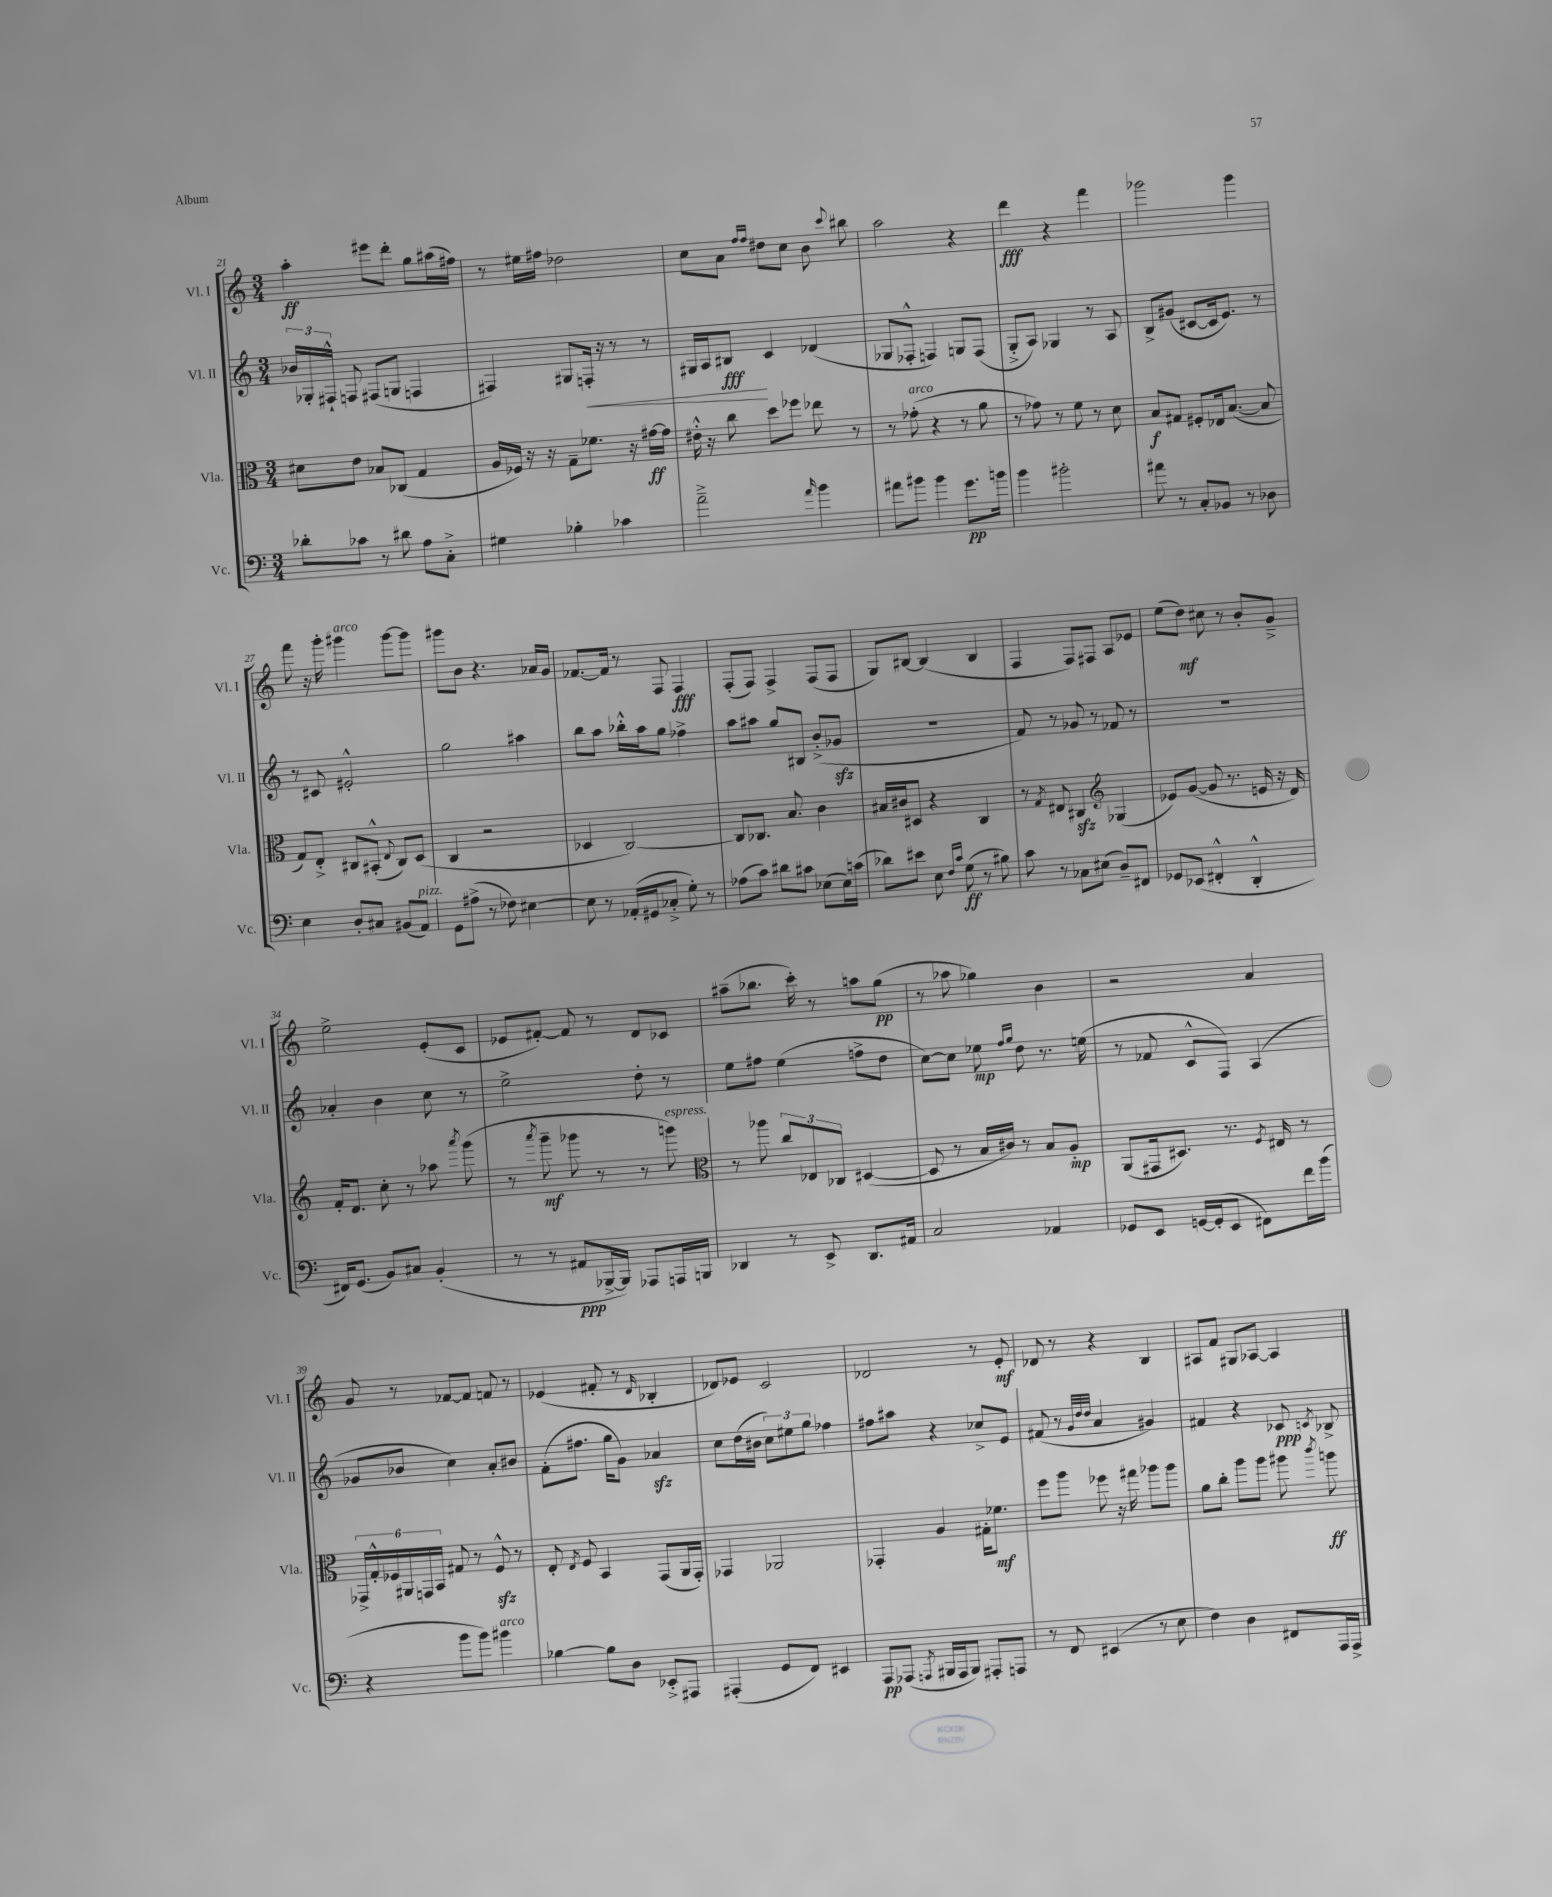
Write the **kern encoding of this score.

**kern	**dynam	**kern	**dynam	**kern	**dynam	**kern	**dynam
*part4	*part4	*part3	*part3	*part2	*part2	*part1	*part1
*staff4	*staff4	*staff3	*staff3	*staff2	*staff2	*staff1	*staff1
*I"Vc.	*	*I"Vla.	*	*I"Vl. II	*	*I"Vl. I	*
*I'Vc.	*	*I'Vla.	*	*I'Vl. II	*	*I'Vl. I	*
*clefF4	*	*clefC3	*	*clefG2	*	*clefG2	*
*k[]	*	*k[]	*	*k[]	*	*k[]	*
*M3/4	*	*M3/4	*	*M3/4	*	*M3/4	*
=21	=21	=21	=21	=21	=21	=21	=21
8d-X'\L	.	8d#X\L	.	24b-X/LL	.	4aa'\	ff
.	.	.	.	24G-X'/	.	.	.
.	.	.	.	24F#X`^^/JJ	.	.	.
8c-X\J	.	8e\J	.	8Fn/	.	.	.
8r	.	8B-X/L	.	(8F#X/L	.	8eee#X\L	.
8d#X\	.	(8C-X/J	.	8Gn/J	.	8ddd'\J	.
8A\L	.	4G/	.	4Fn/	.	8gg\L	.
8C'^\J	.	.	.	.	.	(16aa#X\L	.
.	.	.	.	.	.	16ff#X\JJ)	.
=22	=22	=22	=22	=22	=22	=22	=22
4G#X\	.	16A/LL	.	4F#X/)	.	8r	.
.	.	16F-X/JJ)	.	.	.	.	.
.	.	16r	.	.	.	16ee#X\LL	.
.	.	16r	.	.	.	16ff#X\JJ	.
4B-X'\	.	8G~\L	.	8G#X/L	.	2dd-X\	.
!	!	!	!	!	!LO:HP:b	!	!
.	.	8.f-X\J	.	16Fn'/Jk	<	.	.
.	.	.	.	16r	.	.	.
4c-X\	.	.	.	8r	.	.	.
.	.	16r	.	.	.	.	.
.	.	[16g#X\LL	ff	8r	.	.	.
.	.	16g#\JJ]	.	.	.	.	.
=23	=23	=23	=23	=23	=23	=23	=23
2a~^\	.	16e#X'^^\	.	16G#X/LL	.	8cc\L	.
.	.	16r	.	16A/J	.	.	.
.	.	8cc\	.	8B#X/J	fff	8a\J	.
.	.	.	.	.	.	16qqff/LL	.
.	.	.	.	.	.	16qqff/JJ	.
.	.	8dd\L	.	4c/	[	8dd#X\L	.
.	.	8ff-X\J	.	.	.	8cc\J	.
16qqa/	.	.	.	.	.	.	.
4b\	.	8ee-X\	.	(4d-X/	.	8b\	.
.	.	.	.	.	.	8qqccc/	.
.	.	8r	.	.	.	8bb#X\	.
=24	=24	=24	=24	=24	=24	=24	=24
8a#X\L	.	8r	.	8G-X/L	.	2aa\	.
!	!	!LO:TX:a:i:t=arco	!	!	!	!	!
8b#X\J	.	(8g-X'\	.	8F-X'^^/J	.	.	.
4b#\	.	4r	.	4Fn/)	.	.	.
8.g\L	pp	8r	.	8Gn/L	.	4r	.
.	.	8a\	.	(8F/J	.	.	.
16bn\Jk	.	.	.	.	.	.	.
=25	=25	=25	=25	=25	=25	=25	=25
4b\	.	8r	.	8G'^/L	.	4ddd\	fff
.	.	8g-X\)	.	8A/J)	.	.	.
2b#X'\	.	8r	.	4G-X/	.	4r	.
.	.	8f\	.	.	.	.	.
.	.	8r	.	8r	.	4fff\	.
.	.	8d\	.	8A/	.	.	.
=26	=26	=26	=26	=26	=26	=26	=26
8a#X\	.	8B/L	f	8B^/L	.	2ggg-X\	.
8r	.	8G#X/J	.	(8g#X/J	.	.	.
8C'/L	.	8F#X'/L	.	[8c#X/L	.	.	.
8BB-X/J	.	16E-X/k	.	16c#/k]	.	.	.
.	.	([8.B/J	.	8.e/J)	.	.	.
8r	.	.	.	.	.	4ggg-\	.
8D-X\	.	8B/]	.	8r	.	.	.
!!LO:LB:g=z
=27	=27	=27	=27	=27	=27	=27	=27
4E\	.	8G/L)	.	8r	.	8fff\	.
.	.	8E'^/J	.	8c#X/	.	16r	.
.	.	.	.	.	.	16ggg'\	.
!	!	!	!	!	!	!LO:TX:a:i:t=arco	!
8D'/L	.	8C#X/L	.	2e#X'^^/	.	4ggg#X\	.
8C#X/J	.	(8BB#X'^^/J	.	.	.	.	.
.	.	8qqE/	.	.	.	.	.
(8BB#X/L	.	8C#/L)	.	.	.	[8ggg#\L	.
!LO:TX:a:i:t=pizz.	!	!	!	!	!	!	!
8AA/J)	.	(8D/J	.	.	.	8ggg#\J]	.
=28	=28	=28	=28	=28	=28	=28	=28
8GG\L	.	4C/	.	2gg\	.	8ggg#X\L	.
(8A#X^\J	.	.	.	.	.	8b\J	.
8r	.	2r	.	.	.	4.r	.
8F-X\)	.	.	.	.	.	.	.
[4E#X\	.	.	.	4aa#X\	.	.	.
.	.	.	.	.	.	16a-X/LL	.
.	.	.	.	.	.	16g/JJ	.
=29	=29	=29	=29	=29	=29	=29	=29
8E#\]	.	4D-X/	.	8bb\L	.	[8.f-X/L	.
8r	.	.	.	8aa\J	.	.	.
.	.	.	.	.	.	16f-/Jk]	.
(16AA-X'/LL	.	[2C/)	.	16bb-X'^^\LL	.	8r	.
16GG#X/J	.	.	.	16aa\J	.	.	.
8C-X'^/J	.	.	.	8gg\J	.	8F/	.
8G'\)	.	.	.	4ff-X^\	.	4F/	fff
8r	.	.	.	.	.	.	.
=30	=30	=30	=30	=30	=30	=30	=30
(8A-X\L	.	8C/L]	.	8aa\L	.	(8F'/L	.
8c\J)	.	8.C-X/J	.	8aa#X\J	.	8F/J)	.
8d#X\L	.	.	.	8gg/L	.	4F^/	.
.	.	8.B/	.	.	.	.	.
8c#X\J	.	.	.	8B#X/J	.	.	.
(8E-X\L	.	4c\	.	(8b'^/L	.	(8F/L	.
16E-\L)	.	.	.	8g-Xzz/J	.	8F/J	.
(16cn\JJ	.	.	.	.	.	.	.
=31	=31	=31	=31	=31	=31	=31	=31
8d-X\L)	.	16B#X/LL	.	2.r	.	8G/L)	.
.	.	16c#X/J	.	.	.	.	.
8e#X\J	.	8D#X/J	.	.	.	[8B#X/J	.
8E\	.	4r	.	.	.	(4B#/]	.
16qqF/LL	.	.	.	.	.	.	.
16qqc/JJ	.	.	.	.	.	.	.
(8G\	ff	.	.	.	.	.	.
8r	.	4C/	.	.	.	4B#/	.
8B#X\)	.	.	.	.	.	.	.
=32	=32	=32	=32	=32	=32	=32	=32
8c\	.	8r	.	8f/)	.	4F/	.
.	.	8qG/	.	.	.	.	.
8r	.	8E#X/	.	8r	.	.	.
8C-X\L	.	4C#Xzz/	.	8g-X/	.	8F/L)	.
(8E#X\J	.	.	.	8r	.	8F#X/J	.
*	*	*clefG2	*	*	*	*	*
8D~/L)	.	(4G-X/	.	8f-X/	.	8A/L	.
8FF#X/J	.	.	.	8r	.	8e-X/J	.
=33	=33	=33	=33	=33	=33	=33	=33
8GG-X/L	.	8e-X/L)	.	2.r	.	(8ee\L	.
(8EE-X/J	.	([8g/J	.	.	.	8dd\J)	mf
4FF#X'^^/	.	8g/]	.	.	.	8cc#X\	.
.	.	8.r	.	.	.	8r	.
4DD'^^/	.	.	.	.	.	8b'/L	.
.	.	16en/	.	.	.	.	.
.	.	16r	.	.	.	8g~^/J	.
.	.	16d/)	.	.	.	.	.
!!LO:LB:g=z
=34	=34	=34	=34	=34	=34	=34	=34
16FF#X/KL)	.	16f'/KL	.	4a-X'/	.	2ee^\	.
(8.GG/J	.	8.d/J	.	.	.	.	.
8BB/L)	.	8cc'\	.	4b\	.	.	.
8C#X/J	.	8r	.	.	.	.	.
(4BB'/	.	8aa-X\	.	8cc\	.	(8e'/L	.
.	.	8qaaa/	.	.	.	.	.
.	.	(8ggg\	.	8r	.	8c/J	.
=35	=35	=35	=35	=35	=35	=35	=35
8r	.	8r	.	2ee^\	.	8e-X/L	.
.	.	8qaaa/	.	.	.	.	.
8r	.	8ggg~\	mf	.	.	[8f#X'/J)	.
8AA#X/L	ppp	8ggg-X\	.	.	.	8f#/]	.
[16BBB-X^/L	.	8r	.	.	.	8r	.
16BBB-/JJ])	.	.	.	.	.	.	.
8AAA-X/L	.	8r	.	8dd'\	.	8d/L	.
!	!	!LO:TX:a:i:t=espress.	!	!	!	!	!
16AAAn/L	.	8gggn\)	.	8r	.	8c-X/J	.
16BBBn/JJ	.	.	.	.	.	.	.
=36	=36	=36	=36	=36	=36	=36	=36
*	*	*clefC3	*	*	*	*	*
4DD-X/	.	8r	.	8ee\L	.	(8aa#X~\L	.
.	.	8aa-X\	.	8ff#X\J	.	8.bb-X\J	.
8r	.	12cc/L	.	(4ee\	.	.	.
.	.	.	.	.	.	16ccc'\)	.
.	.	12E-X/	.	.	.	.	.
8EE^/	.	.	.	.	.	8r	.
.	.	12C-X/J	.	.	.	.	.
8.DD-/L	.	([4D#X/	.	8ffn^\L	.	8aan\L	.
.	.	.	.	8dd\J	.	(8gg\J	pp
16AA#X/Jk	.	.	.	.	.	.	.
=37	=37	=37	=37	=37	=37	=37	=37
2C/	.	8D#/]	.	[8cc\L)	.	8r	.
.	.	8r	.	8cc\J]	.	8aa-X\	.
.	.	16B/LL	.	8ee-X\	mp	4gg-X\)	.
.	.	16c#X/JJ)	.	.	.	.	.
.	.	.	.	16qqff/LL	.	.	.
.	.	.	.	16qqgg/JJ	.	.	.
.	.	8r	.	8dd\	.	.	.
4AA-X/	.	8B/L	.	8.r	.	4b\	.
.	.	8A'/J	mp	.	.	.	.
.	.	.	.	(16een\	.	.	.
=38	=38	=38	=38	=38	=38	=38	=38
8GG-X/L	.	(8AA/L	.	8r	.	2r	.
8EE/J	.	16GG#X/k	.	8f-X/	.	.	.
.	.	8.D#X/J)	.	.	.	.	.
[16GGn/LL	.	.	.	8c^^/L	.	.	.
(16GG'/J]	.	.	.	.	.	.	.
8EE/J	.	8.r	.	8F/J)	.	.	.
8FF#X\L)	.	.	.	(4A/	.	4a/	.
.	.	8qF/	.	.	.	.	.
.	.	16E#X/	.	.	.	.	.
16f\L	.	8r	.	.	.	.	.
(16b\JJ	.	.	.	.	.	.	.
!!LO:LB:g=z
=39	=39	=39	=39	=39	=39	=39	=39
4r	.	24GG-X^/LL	.	8g-X/L	.	8g/	.
.	.	24G'^^/	.	.	.	.	.
.	.	24F-X/	.	.	.	.	.
.	.	24AA#X/	.	8b-X/J	.	8r	.
.	.	24GGn/	.	.	.	.	.
.	.	24BB/JJ	.	.	.	.	.
8b\L	.	8G#X/	.	4cc\)	.	[8f-X/L	.
8b\J)	.	8r	.	.	.	8f-/J]	.
!LO:TX:a:i:t=arco	!	!	!	!	!	!	!
4b#X\	.	8F-zz^^/	.	8a'/L	.	8fn/	.
.	.	8r	.	8b#X/J	.	8r	.
=40	=40	=40	=40	=40	=40	=40	=40
[4B-X\	.	8E'/	.	(8f'\L	.	(4e-X/	.
.	.	8qE/	.	.	.	.	.
.	.	8F/	.	8.ff#X\J	.	.	.
8B-\L]	.	4BB/	.	.	.	8f#X'/	.
.	.	.	.	16gg\KL	.	.	.
8D\J	.	.	.	8g\J)	.	8r	.
.	.	.	.	.	.	16qqd/	.
8EE-X'^/L	.	(8GG/L	.	4a-Xzz/	.	4B-X'/	.
8AAA#X/J	.	16AA/L	.	.	.	.	.
.	.	16GG'/JJ)	.	.	.	.	.
=41	=41	=41	=41	=41	=41	=41	=41
(4AAA#X'/	.	4GG-X/	.	8cc\L	.	8d-X/L)	.
.	.	.	.	(16dd\L	.	8e-X/J	.
.	.	.	.	16b#X\JJ	.	.	.
8GG/L	.	2AA-X/	.	12cc\L)	.	2c/	.
.	.	.	.	12ee#X\	.	.	.
8FF/J)	.	.	.	.	.	.	.
.	.	.	.	12gg\J	.	.	.
4EE#X/	.	.	.	4ff-X\	.	.	.
=42	=42	=42	=42	=42	=42	=42	=42
8AAA/L	pp	4GG-X'/	.	8ff#X\L	.	2d-X/	.
(8AAA-X/J	.	.	.	8aa#X\J	.	.	.
8qAAAn/	.	.	.	.	.	.	.
16BBB#X/LL	.	4A/	.	4r	.	.	.
16AAA/J	.	.	.	.	.	.	.
8BBB#/J)	.	.	.	.	.	.	.
8AAA#X'/L	.	16G#X'\KL	.	8cc-X^/L	.	8r	.
.	.	8.f-X\J	mf	.	.	.	.
8AAAn/J	.	.	.	8e/J	.	8e'/	mf
=43	=43	=43	=43	=43	=43	=43	=43
8r	.	8ff\L	.	(8f#X/	.	8d-X/	.
8FF/	.	8aa\J	.	8r	.	8r	.
.	.	.	.	32qqg/LLL	.	.	.
.	.	.	.	32qqdd/	.	.	.
.	.	.	.	32qqdd/JJJ	.	.	.
(4EE#X/	.	8ff-X\	.	4a/	.	4r	.
.	.	16r	.	.	.	.	.
.	.	16gg#X\	.	.	.	.	.
8r	.	8aa-X\L	.	4g#X/)	.	4B/	.
8E\	.	8aa-\J	.	.	.	.	.
=44	=44	=44	=44	=44	=44	=44	=44
4F\)	.	8a\L	.	4f#X/	.	8A#X/L	.
.	.	8cc'\J	.	.	.	8f/J	.
4D\	.	8aa\L	.	4r	.	8G#X/L	.
.	.	8aa\J	.	.	.	[8A-X/J	.
8FF#X/L	.	8aa#X\	.	8c-X/	ppp	4A-/]	.
.	.	8qccc/	.	8qcn/	.	.	.
16AAA/L	.	8aan\	ff	8B-X^/	.	.	.
16AAA^/JJ	.	.	.	.	.	.	.
==	==	==	==	==	==	==	==
*-	*-	*-	*-	*-	*-	*-	*-
